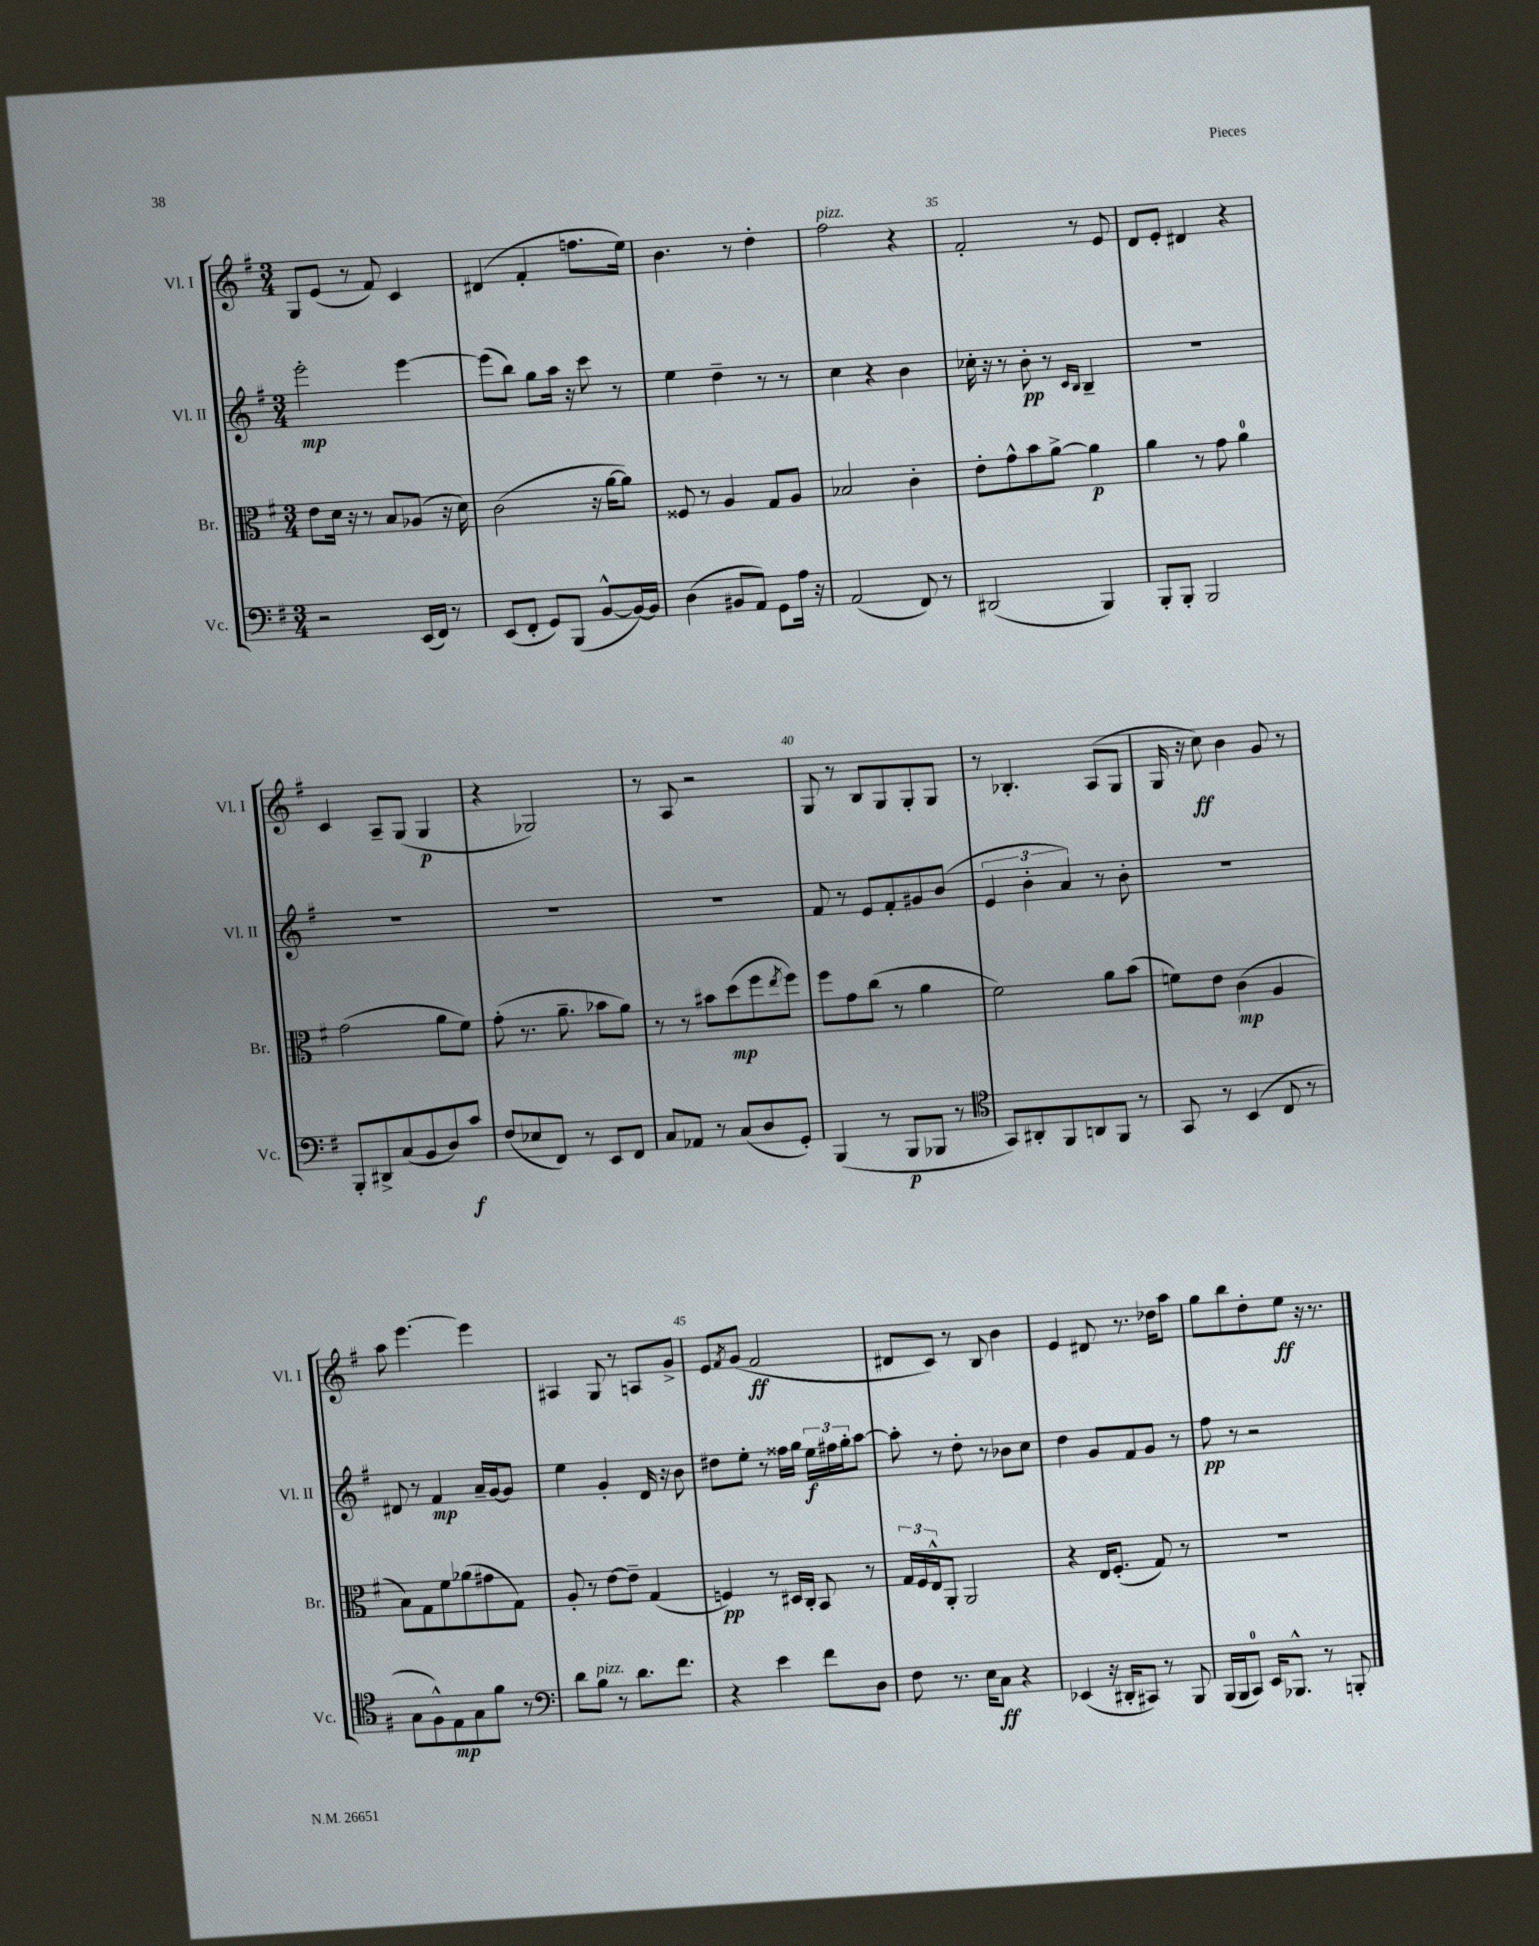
<<
\new StaffGroup <<
\new Staff = "s0" \with { instrumentName = "Vl. I" shortInstrumentName = "Vl. I" } {
    \clef treble \key g \major \numericTimeSignature \time 3/4
    g8 e'8( r8 fis'8) c'4 |
    dis'4( fis'4-. f''8. e''16) |
    b'4. r8 d''4-. |
    fis''2^\markup { \italic "pizz." } r4 |
    fis'2-. r8 e'8 |
    d'8 e'8-. dis'4 r4 |
    c'4 a8-- g8( g4\p |
    r4 ges2) |
    r8 a8 r2 |
    g8 r8 b8 g8 g8-. g8 |
    r8 bes4.-. a8( g8 |
    g16 r16 c''8\ff) b'4 g'8 r8 |
    a''8 e'''4.~ e'''4 |
    ais4 g8 r8 a8 g'8-> |
    e'8 \acciaccatura { fis'8 } g'8( fis'2\ff |
    dis'8 c'8) r8 b8 b'4 |
    e'4 dis'8 r8. des''16 a''8 |
    g''8 b''8 d''8-. e''8\ff r16 r8. \bar "|." |
}
\new Staff = "s1" \with { instrumentName = "Vl. II" shortInstrumentName = "Vl. II" } {
    \clef treble \key g \major \numericTimeSignature \time 3/4
    e'''2-.\mp e'''4~ |
    e'''8( b''8) g''8 a''16 r16 c'''8 r8 |
    e''4 d''4-- r8 r8 |
    c''4 r4 b'4 |
    ces''16-. r16 r8 b'8-.\pp r8 \grace { c'16 b16 } b4-- |
    R2. |
    R2. |
    R2. |
    R2. |
    fis'8 r8 e'8 fis'8-. gis'8 b'8( |
    \tuplet 3/2 { e'4 b'4-. a'4) } r8 b'8-. |
    R2. |
    dis'8 r8 fis'4\mp a'16-- g'16~ g'8 |
    e''4 g'4-. d'16 r16 b'8 |
    dis''8 e''8-. r8 fisis''16 g''16 \tuplet 3/2 { e''16\f fis''16 g''16-. } a''8~ |
    a''8-. r8 d''8-. r8 bes'8 c''8 |
    d''4 g'8 fis'8 g'8 r8 |
    fis''8\pp r8 r2 \bar "|." |
}
\new Staff = "s2" \with { instrumentName = "Br." shortInstrumentName = "Br." } {
    \clef alto \key g \major \numericTimeSignature \time 3/4
    e'8 d'16 r16 r8 b8 aes8( r16 d'16) |
    c'2( r16 a'16~ a'8) |
    fisis8 r8 a4 g8 a8 |
    bes2 c'4-. |
    e'8-. g'8-^ b'8 a'8~-> a'4\p |
    a'4 r8 g'8 a'4-0 |
    g'2( a'8 fis'8) |
    g'8-.( r8. a'8.-- bes'8 a'8) |
    r8 r8 bis'8 d''8\mp( fis''8 \acciaccatura { e''8 } fis''8) |
    fis''8 g'8 c''8( r8 a'4 |
    fis'2) a'8 b'8( |
    f'8) e'8 c'4\mp( a4 |
    b8) g8 fis'8 aes'8( gis'8 g8) |
    a8-. r8 e'8~ e'8-- g4( |
    f4\pp) r8 dis16 c16-. b,8 r8 |
    \tuplet 3/2 { g16 fis16 e16-^ } a,8-. a,2 |
    r4 e16 fis8.-.( g8) r8 |
    R2. \bar "|." |
}
\new Staff = "s3" \with { instrumentName = "Vc." shortInstrumentName = "Vc." } {
    \clef bass \key g \major \numericTimeSignature \time 3/4
    r2 e,16( fis,16) r8 |
    e,8( fis,8-. g,8) b,,8( b,8~-^ b,16~) b,16 |
    d4( bis,8 a,8) g,8 a16 r16 |
    a,2( fis,8) r8 |
    dis,2( b,,4) |
    b,,8-. b,,8-. b,,2 |
    b,,8-. dis,8-> c8( b,8 d8) c'8\f |
    fis8( ees8 fis,8) r8 e,8 fis,8 |
    c8 aes,8 r8 c8( d8 g,8-.) |
    b,,4( r8 b,,8\p bes,,8 r8 |
    \clef tenor g,8) ais,8-. fis,8 a,8 fis,8 r8 |
    g,8 r8 b,4( c8 r8 |
    g8 fis8-^) e8\mp g8 fis'8 r8 |
    \clef bass d'8 b8^\markup { \italic "pizz." } r8 d'8. fis'8. |
    r4 e'4 fis'8 d8 |
    fis8 r8. e16 c8\ff r4 |
    ees,4( r16 dis,16-. cis,8) r8 b,,8 |
    b,,16( b,,16 c,8-0) e,16 bes,,8.-^ r8 b,,8-. \bar "|." |
}
>>
>>
\layout { \context { \Score currentBarNumber = #31 \override BarNumber.break-visibility = ##(#f #t #t) barNumberVisibility = #(every-nth-bar-number-visible 5) } }
